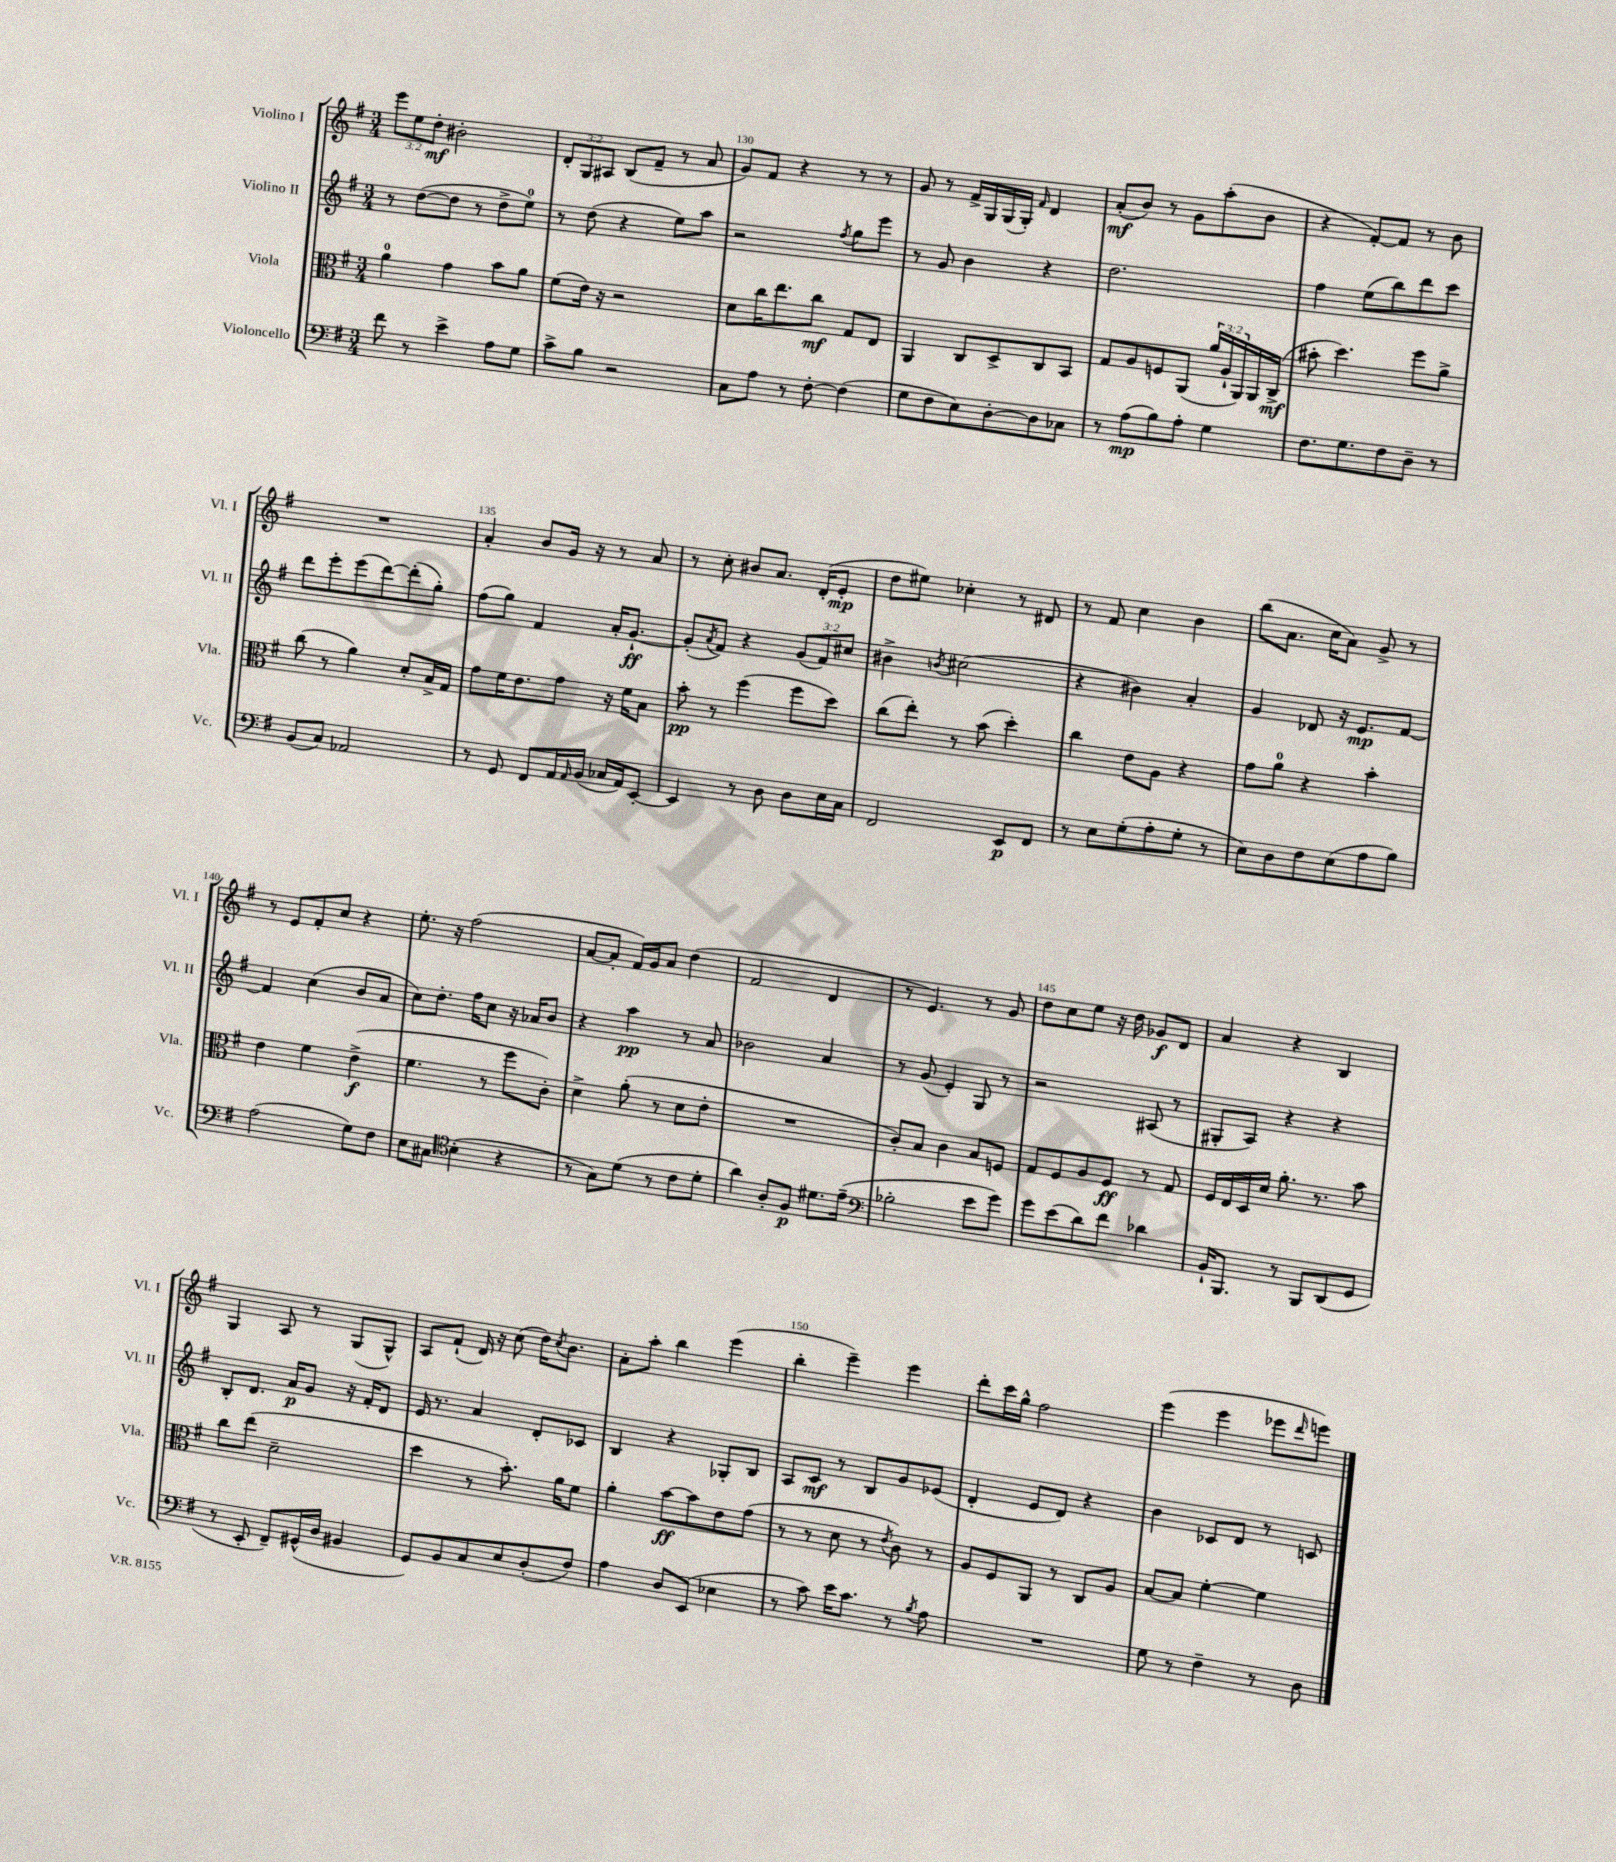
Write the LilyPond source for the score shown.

<<
\new StaffGroup <<
\new Staff = "s0" \with { instrumentName = "Violino I" shortInstrumentName = "Vl. I" } {
    \clef treble \key g \major \numericTimeSignature \time 3/4 \override Staff.TupletNumber.text = #tuplet-number::calc-fraction-text
    \tuplet 3/2 { e'''8 e''8 d''8-.\mf } bis'2-. |
    \tuplet 3/2 { d'8-. g8 ais8 } b8( fis'8-- r8 a'8 |
    g'8) fis'8 r4 r8 r8 |
    g'8 r8 fis'16-> g16 g16( g16-.) \grace { fis'16 } d'4 |
    a'8-.\mf( b'8) r8 g'8 a''8-.( b'8 |
    r4 fis'8~-.) fis'8 r8 b'8 |
    R2. |
    a'4-. b'8 g'16 r16 r8 a'8 |
    r8 c''8-. bis'8 a'8. d'16-.( e'8-.\mp |
    d''8 eis''8) ces''4-. r8 dis'8 |
    r8 fis'8 c''4 b'4 |
    b''8( a'8. c''16 a'8) g'8-> r8 |
    r8 e'8 fis'8-. c''8 r4 |
    e''8.-. r16 fis''2( |
    a'8~ a'8-. fis'16) g'16 a'8 d''4( |
    fis'2 d'4 |
    r8 e'4.) r8 g'8 |
    d''8 c''8 e''8 r16 d''16 ges'8\f d'8 |
    a'4 r4 b4 |
    g4 a8 r8 g8( g8-^) |
    a8 fis'8-!( d'16) r16 c''8( d''16) \acciaccatura { c''8 } b'8. |
    a'8-. a''8-. b''4 e'''4( |
    b''4-. e'''4--) e'''4 |
    d'''8-. c'''16 g''16-^ fis''2 |
    e'''4( e'''4 ees'''8 \grace { d'''16 } e'''8) \bar "|." |
}
\new Staff = "s1" \with { instrumentName = "Violino II" shortInstrumentName = "Vl. II" } {
    \clef treble \key g \major \numericTimeSignature \time 3/4 \override Staff.TupletNumber.text = #tuplet-number::calc-fraction-text
    r8 d''8~( d''8 r8 d''8-> e''8-0) |
    r8 d''8( r4 e''8) a''8 |
    r2 \acciaccatura { fis''8 } g''8 e'''8 |
    r8 g'8 b'4 r4 |
    d''2. |
    fis''4 e''8( b''8) d'''8 c'''8 |
    d'''8 e'''8-. e'''8( d'''8~) d'''8-.( g''8-.) |
    fis''8( g''8) fis'4 a'16-. g'8.~-!\ff |
    g'8-.( \acciaccatura { a'8 } fis'8) r4 \tuplet 3/2 { g'8( fis'8) cis''8 } |
    bis'4-> \acciaccatura { b'8 } cis''2( |
    r4 bis'4) a'4-. |
    g'4 des'8 r16 e'8.\mp fis'8~ |
    fis'4 c''4( b'8 a'8 |
    c''8) d''8.-. fis''16 c''8 r16 aes'16 b'8 |
    r4 a''4\pp r8 a'8 |
    bes'2 a'4 |
    r8 g'8( e'4-.) g8 r8 |
    r2 ais8( r8 |
    gis8-. a8) r4 r4 |
    b8-. d'8. a'16\p g'8 r16 fis'16-. d'8 |
    e'16 r8. a'4 d'8-. ces'8 |
    b4 r4 ges8-. b8 |
    a8 c'8\mf r8 b8 g'8 ees'8( |
    d'4-. e'8 d'8) r4 |
    b'4 ces'8 d'8 r8 c'8 \bar "|." |
}
\new Staff = "s2" \with { instrumentName = "Viola" shortInstrumentName = "Vla." } {
    \clef alto \key g \major \numericTimeSignature \time 3/4 \override Staff.TupletNumber.text = #tuplet-number::calc-fraction-text
    a'4-0 g'4 b'8 a'8 |
    fis'8( e'16) r16 r2 |
    d'8 c''16 e''8. c''8\mf g8 e8 |
    a,4 c8 d8-> c8 b,8 |
    g8 a8 f8 a,8( \tuplet 3/2 { a'16 a16-! a,16) } a,16 c16->\mf( |
    bis'8-. d''4.) fis''8 a'8-> |
    c''8( r8 a'4) d'8-. b16-> g16 |
    g'8 fis'16 e'8. g'8 r16 fis'16 b8 |
    b'8-.\pp r8 fis''4( fis''8 d''8) |
    c''8( e''8-.) r8 b'8( d''4-.) |
    c''4 e'8 a8 r4 |
    g'8 a'8-0 r4 b'4-. |
    e'4 fis'4 e'4->\f( |
    fis'4. r8 fis''8 c'8-.) |
    d'4-> a'8-.( r8 d'8 e'8-. |
    R2. |
    c'8-.) b8 c'4 b8 f8 |
    g8 fis8 a8 fis8\ff r8 g8 |
    fis16 e16 d16 d'16 a'8.-. r8. b'8 |
    c''8 e''8( d'2-- |
    d''4 r8 b'8.-.) a'16 fis'8 |
    a'4-. b'8~\ff b'8 e'8 g'8( |
    r8 r8 d'8 r8 \acciaccatura { e'8 } c'8) r8 |
    a8 fis8 a,8 r8 c8 a8 |
    b8~ b8 fis'4~-. fis'4 \bar "|." |
}
\new Staff = "s3" \with { instrumentName = "Violoncello" shortInstrumentName = "Vc." } {
    \clef bass \key g \major \numericTimeSignature \time 3/4
    fis'8 r8 e'4-> a8 g8 |
    c'8-> b8 r2 |
    c8 a8 r8 fis8~-. fis4( |
    g8 fis8 e8) d8~-. d8 ces8 |
    r8 a8\mp( b8) a8-. g4 |
    fis8. g8. fis8 d8-- r8 |
    b,8( c8) aes,2 |
    r8 g,8 fis,8 a,16 \grace { a,16 } b,16( ces16 a,16) e,8~-. |
    e,4 r8 d8 d8 e16 c16 |
    fis,2 e,8\p fis,8 |
    r8 e8 g8-.( a8-. g8-. r8 |
    e8) d8 fis8 e8( a8 b8) |
    a2( g8) fis8 |
    e8 cis8 \clef tenor b4-.( r4 |
    r8 g8) d'8( r8 c'8 d'8-. |
    a'4) a8-. fis8\p dis'8. e'16--( |
    \clef bass bes2-. e'8 g'8) |
    g'8 e'8( d'8) fis'8 des'4 |
    b,16-! b,,8. r8 b,,8 d,8( g,8 |
    r8 e,8-. fis,8--) gis,16-^( d16 bis,4 |
    g,8) b,8 c8 e8 d8-.( fis8) |
    a4 d8 e,8( ees4 |
    r8 c'8) e'16 c'8. r8 \acciaccatura { b8 } a8 |
    R2. |
    g8 r8 fis4-- r8 d8 \bar "|." |
}
>>
>>
\layout { \context { \Score currentBarNumber = #128 \override BarNumber.break-visibility = ##(#f #t #t) barNumberVisibility = #(every-nth-bar-number-visible 5) } }
